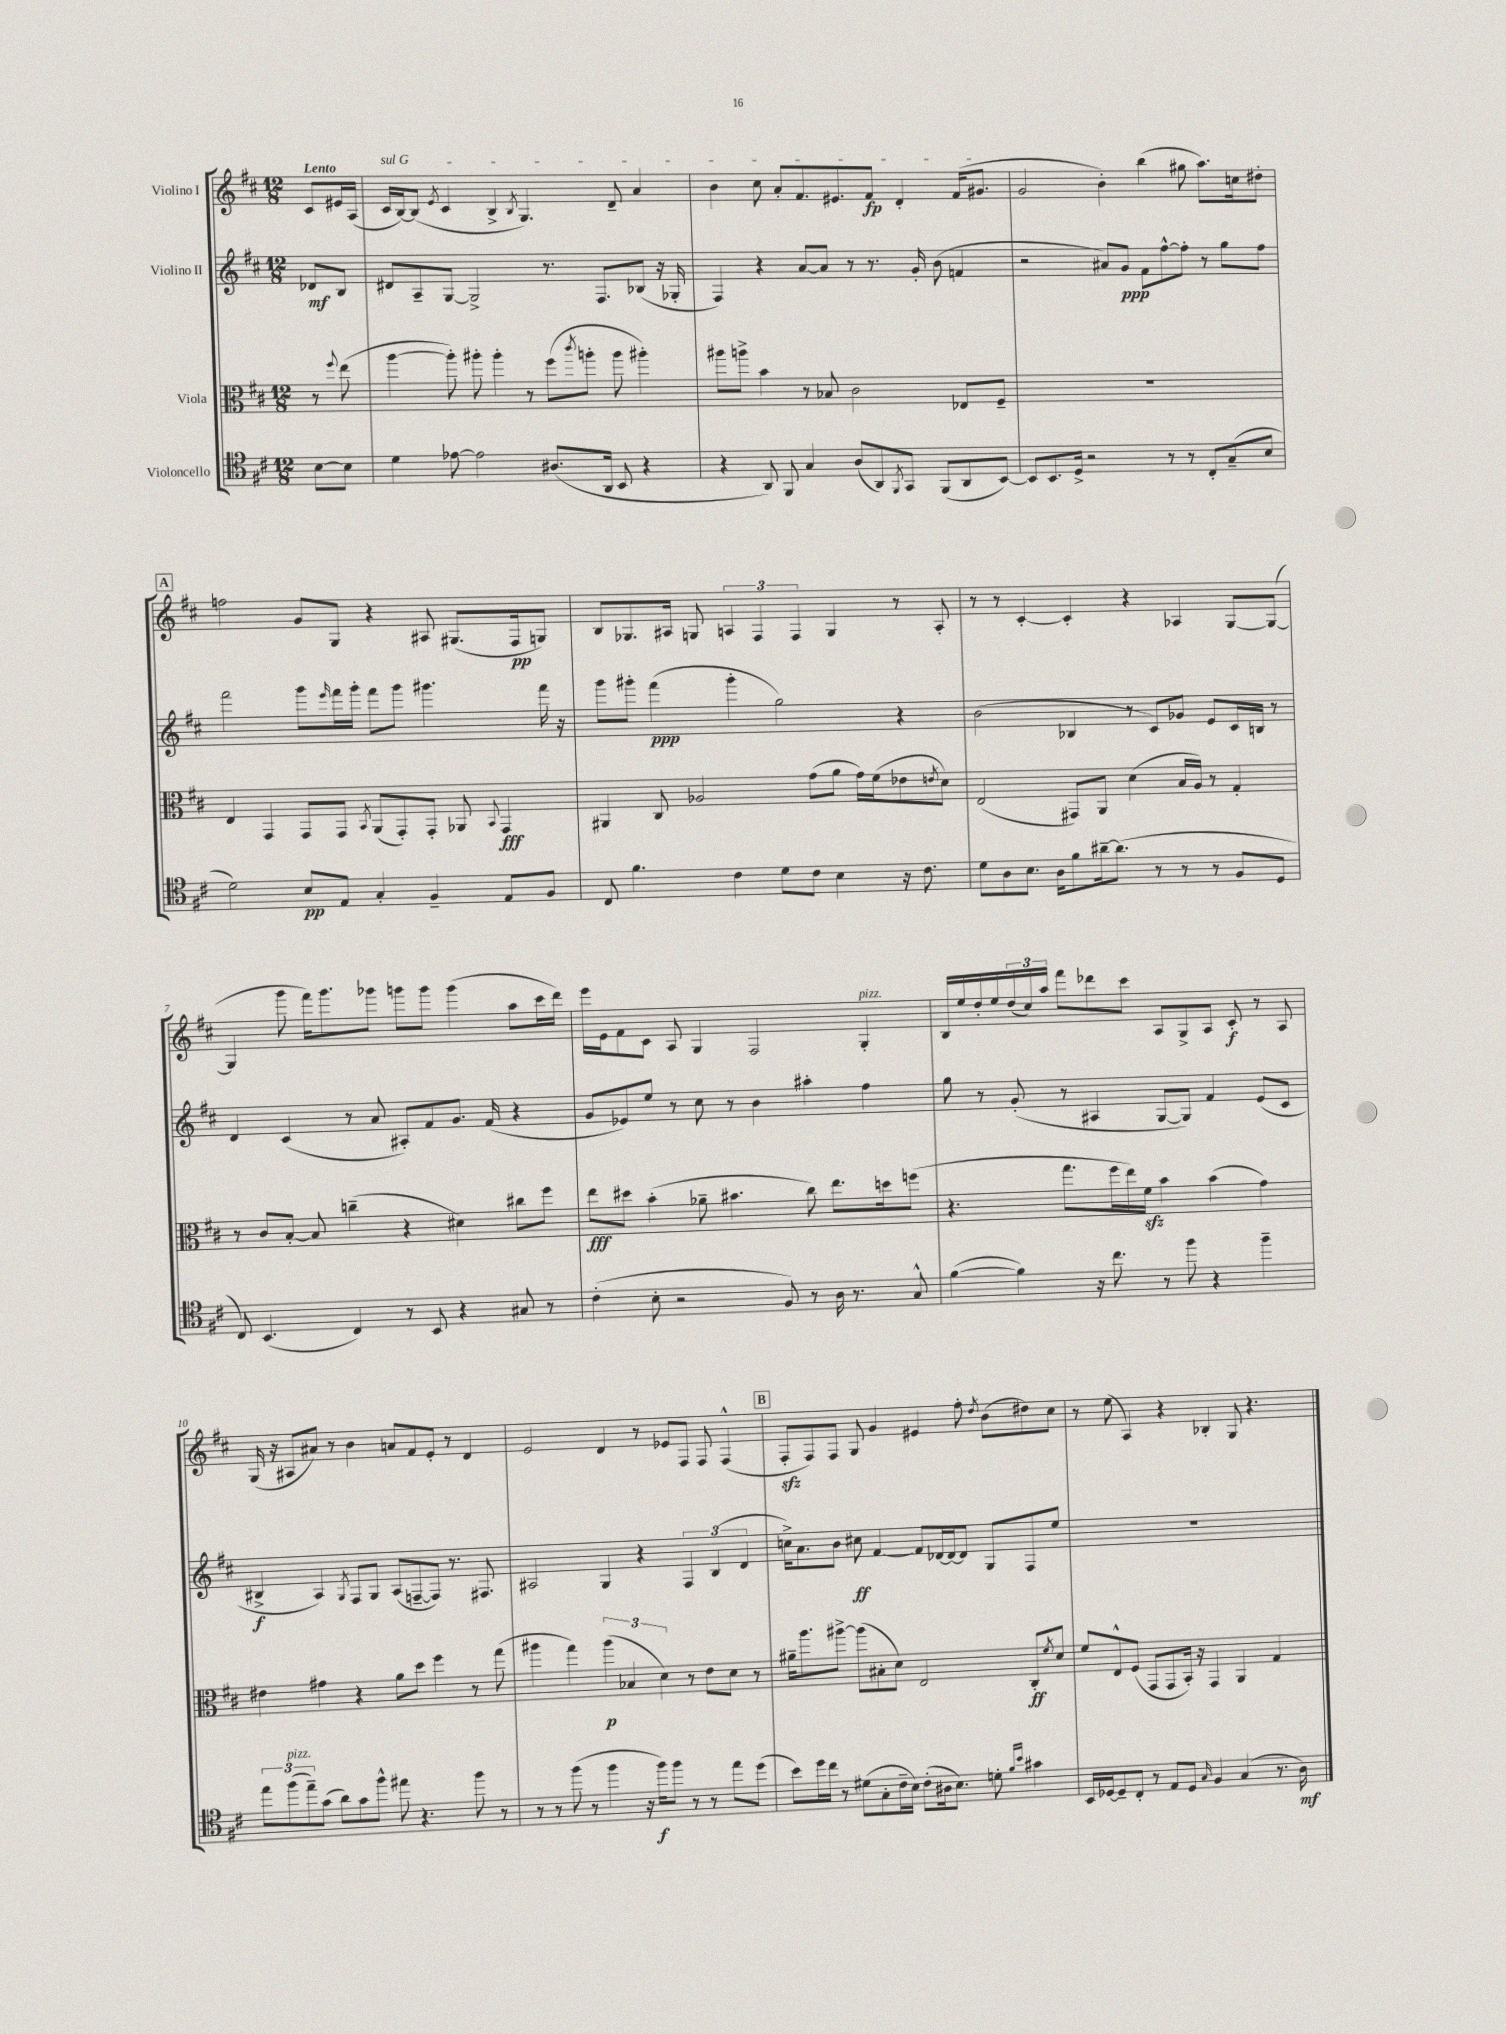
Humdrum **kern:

**kern	**kern	**kern	**kern
*staff4	*staff3	*staff2	*staff1
*clefC4	*clefC3	*clefG2	*clefG2
*k[f#c#]	*k[f#c#]	*k[f#c#]	*k[f#c#]
*M12/8	*M12/8	*M12/8	*M12/8
[8B	8r	8d-	8c#
.	8qqff#	.	.
8B]	(8ee	8B	16e#
.	.	.	(16A
=	=	=	=
4d	[4aa	8d#	16c#
.	.	.	[16B)
.	.	8A~	(8B]
.	.	.	8qe
[8e-	8aa'])	[8G	4c#
2e-]	8aa#'	2G^]	.
.	4aa#'	.	4B^
.	.	.	8qB
.	8r	.	4.G)
(8.A#	(8ff#	8.r	.
.	8qccc#	.	.
.	8aa'	.	.
16AA	.	8.F#	.
8BB	8aa	.	8d~
4r	4aa#')	(8B-	4a
.	.	16r	.
.	.	16G-'	.
=	=	=	=
4r	8aa#	4F#)	4b
.	8aa^	.	.
8AA)	4b	4r	8cc#
8FF#	.	.	8a'
4G	8r	[8a	8.f#
.	8B-	8a]	.
.	.	.	8.e#
(8A	2c#	8r	.
8AA)	.	8.r	8f#
8qFF#	.	.	.
8GG	.	.	4d'
.	.	16g'	.
(8FF#	.	(8b	.
8AA	8E-	4f	(16f#
.	.	.	8.g#
[8BB)	8F#~	.	.
=	=	=	=
8BB]	1.r	2r	2g
8.BB	.	.	.
16D^	.	.	.
2r	.	.	.
.	.	8a#)	4b')
.	.	8g	.
.	.	8f#	(4bb
8r	.	[8ff#^^	.
8r	.	8ff#']	8gg#
8C#'	.	8r	8.aa)
(8G~	.	8gg	.
.	.	.	16cc
8B	.	8ff#	8dd#'
=	=	=	=
2d)	4E	2fff#	2ff
.	4GG	.	.
8B	8GG	8ggg	8g
.	.	16qqeee	.
8E	8GG	16fff#	8G
.	.	16ggg'	.
.	8qBB	.	.
4G'	(8AA	8fff#	4r
.	8GG')	8ggg	.
4F#~	8GG'	4.ggg#	8A#
.	8AA-	.	(8.G#
.	8qqBB	.	.
8E	4GG	.	.
.	.	.	16F#
8F#	.	16fff#	8G)
.	.	16r	.
=	=	=	=
8C#	4AA#	8ggg	8B
4.f#	.	8ggg#'	8.G-
.	8C#	(4fff#	.
.	.	.	16A#
.	2A-	.	8G
4c#	.	4ggg#'	6A
.	.	.	6F#
8d	.	2gg)	.
.	.	.	6F#
8c#	(8g	.	.
4B	8a	.	4G
.	16g)	.	.
.	(16f#	.	.
16r	8e-	4r	8r
8.c#	.	.	.
.	8qe	.	.
.	8d)	.	8A'
=	=	=	=
8d	(2E	(2b	8r
8A	.	.	8r
8.B	.	.	[4c#'
16A	.	.	.
8f#	8GG#)	4B-	4c#']
[16a#~	8AA	.	.
(8.a#]	.	.	.
.	(4d	8r	4r
8r	.	8c#)	.
8r	16B	8g-	4A-
.	16A)	.	.
8r	8r	8e	.
8F#	4G'	16c#	[8G
.	.	16B	.
8D	.	8r	(8G_
=	=	=	=
8C#)	8r	4d	4G]
(4.BB	8c#	.	.
.	[8B'	(4c#	8ggg
.	8B]	.	16fff#)
.	.	.	8.ggg
4C#)	(4cc~	8r	.
.	.	8a	8ggg-
8r	4r	8A#')	8ggg
8BB	.	8f#	8ggg
4r	4d#)	8.g	(4ggg
.	.	(16f#	.
8G#	8cc#	4r	8aa
8r	8ff#	.	16ccc#
.	.	.	16ddd)
=	=	=	=
(4c#'	8ee	8g	16eee
.	.	.	16e
.	8dd#	8e-)	8f#
8B'	(4b'	8ee	8c#
2r	.	8r	8A
.	8a-~	8cc#	4G
.	4.b#	8r	.
.	.	4b	2F#
8F#)	.	.	.
8r	8cc#)	4aa#'	.
16A	8.ee	.	.
8.r	.	.	.
.	.	4ff#	4G'
.	16dd	.	.
8G^^	(8ff	.	.
=	=	=	=
([4f#	4.r	8gg	16B
.	.	.	16ee
.	.	8r	16dd'
.	.	.	16ee
4f#])	.	(8g'	(24dd
.	.	.	24cc#)
.	.	.	24aa
.	8.gg	8r	8fff#
16r	.	4A#	8ddd-
8.cc#	16ff#	.	.
.	16ee)	.	8ccc#
.	16f#	.	.
8r	4b	[8G	8A
8ff#	.	8G])	8G^
4r	(4b	4f#	8A
.	.	.	8c#'
4ff#~	4g)	(8e	8r
.	.	8c#	8A
=	=	=	=
12ee	4e#	4B#^	(16G
.	.	.	16r
(12ff#	.	.	.
.	.	.	8A#
12ee~)	.	.	.
(8g	4g#	4A)	8a#)
8a)	.	.	8r
.	.	8qG	.
8g	4r	8F#	4b
8ff#^^	.	8G	.
8ee#	8a	(8A	8a
4.r	8dd	[8F~	8f#
.	4ff#	8F])	8e'
.	.	8.r	8r
8ff#	8r	.	4d
.	.	8.F#	.
8r	(8gg	.	.
=	=	=	=
8r	4aa#	2A#	2e
8r	.	.	.
(8ff#	4gg)	.	.
8r	.	.	.
4ff#	(6aa#	4G	4d
.	6B-	.	.
16r	.	4r	8r
16ff#)	.	.	.
.	6d)	.	.
8ff#	.	.	8e-
8r	8r	6F#	8F#
8r	8e	.	8F#
.	.	(6B	.
8ee	8d	.	(4F#^^
.	.	6d	.
(8dd	8r	.	.
=	=	=	=
8b)	16a#~	16cc^)	8F#'
.	8.aa	8.a	.
16dd	.	.	8F#)
16cc#	.	.	.
8r	[8aa#^	8b	8F#
(8d#	(8aa#]	8cc#	8G
8G'	8B#'	[4f#	4g
16c#~	8d)	.	.
16B)	.	.	.
(8c#'	2E	8f#]	4e#
16A#	.	[16d-	.
8.B)	.	16d-_	.
.	.	8d-]	8ff#'
.	.	.	8qdd
8d'	.	8G	(8b
16qqf#	.	.	.
16qqb	.	.	.
4g#	8C#'	8F#	8dd#)
.	8qf#	.	.
.	8d	8ee	8cc#
=	=	=	=
16BB	8f#	1.r	8r
[16D-	.	.	.
8D-~]	8E^^	.	(8ee
8C#'	(8F#	.	4A)
8r	8GG	.	.
8E	8GG	.	4r
8D-	16BB')	.	.
.	16r	.	.
16qqG	.	.	.
4F#	4GG	.	4B-'
(4G	4AA	.	8G
.	.	.	4.r
8.r	4G	.	.
16A)	.	.	.
==	==	==	==
*-	*-	*-	*-
